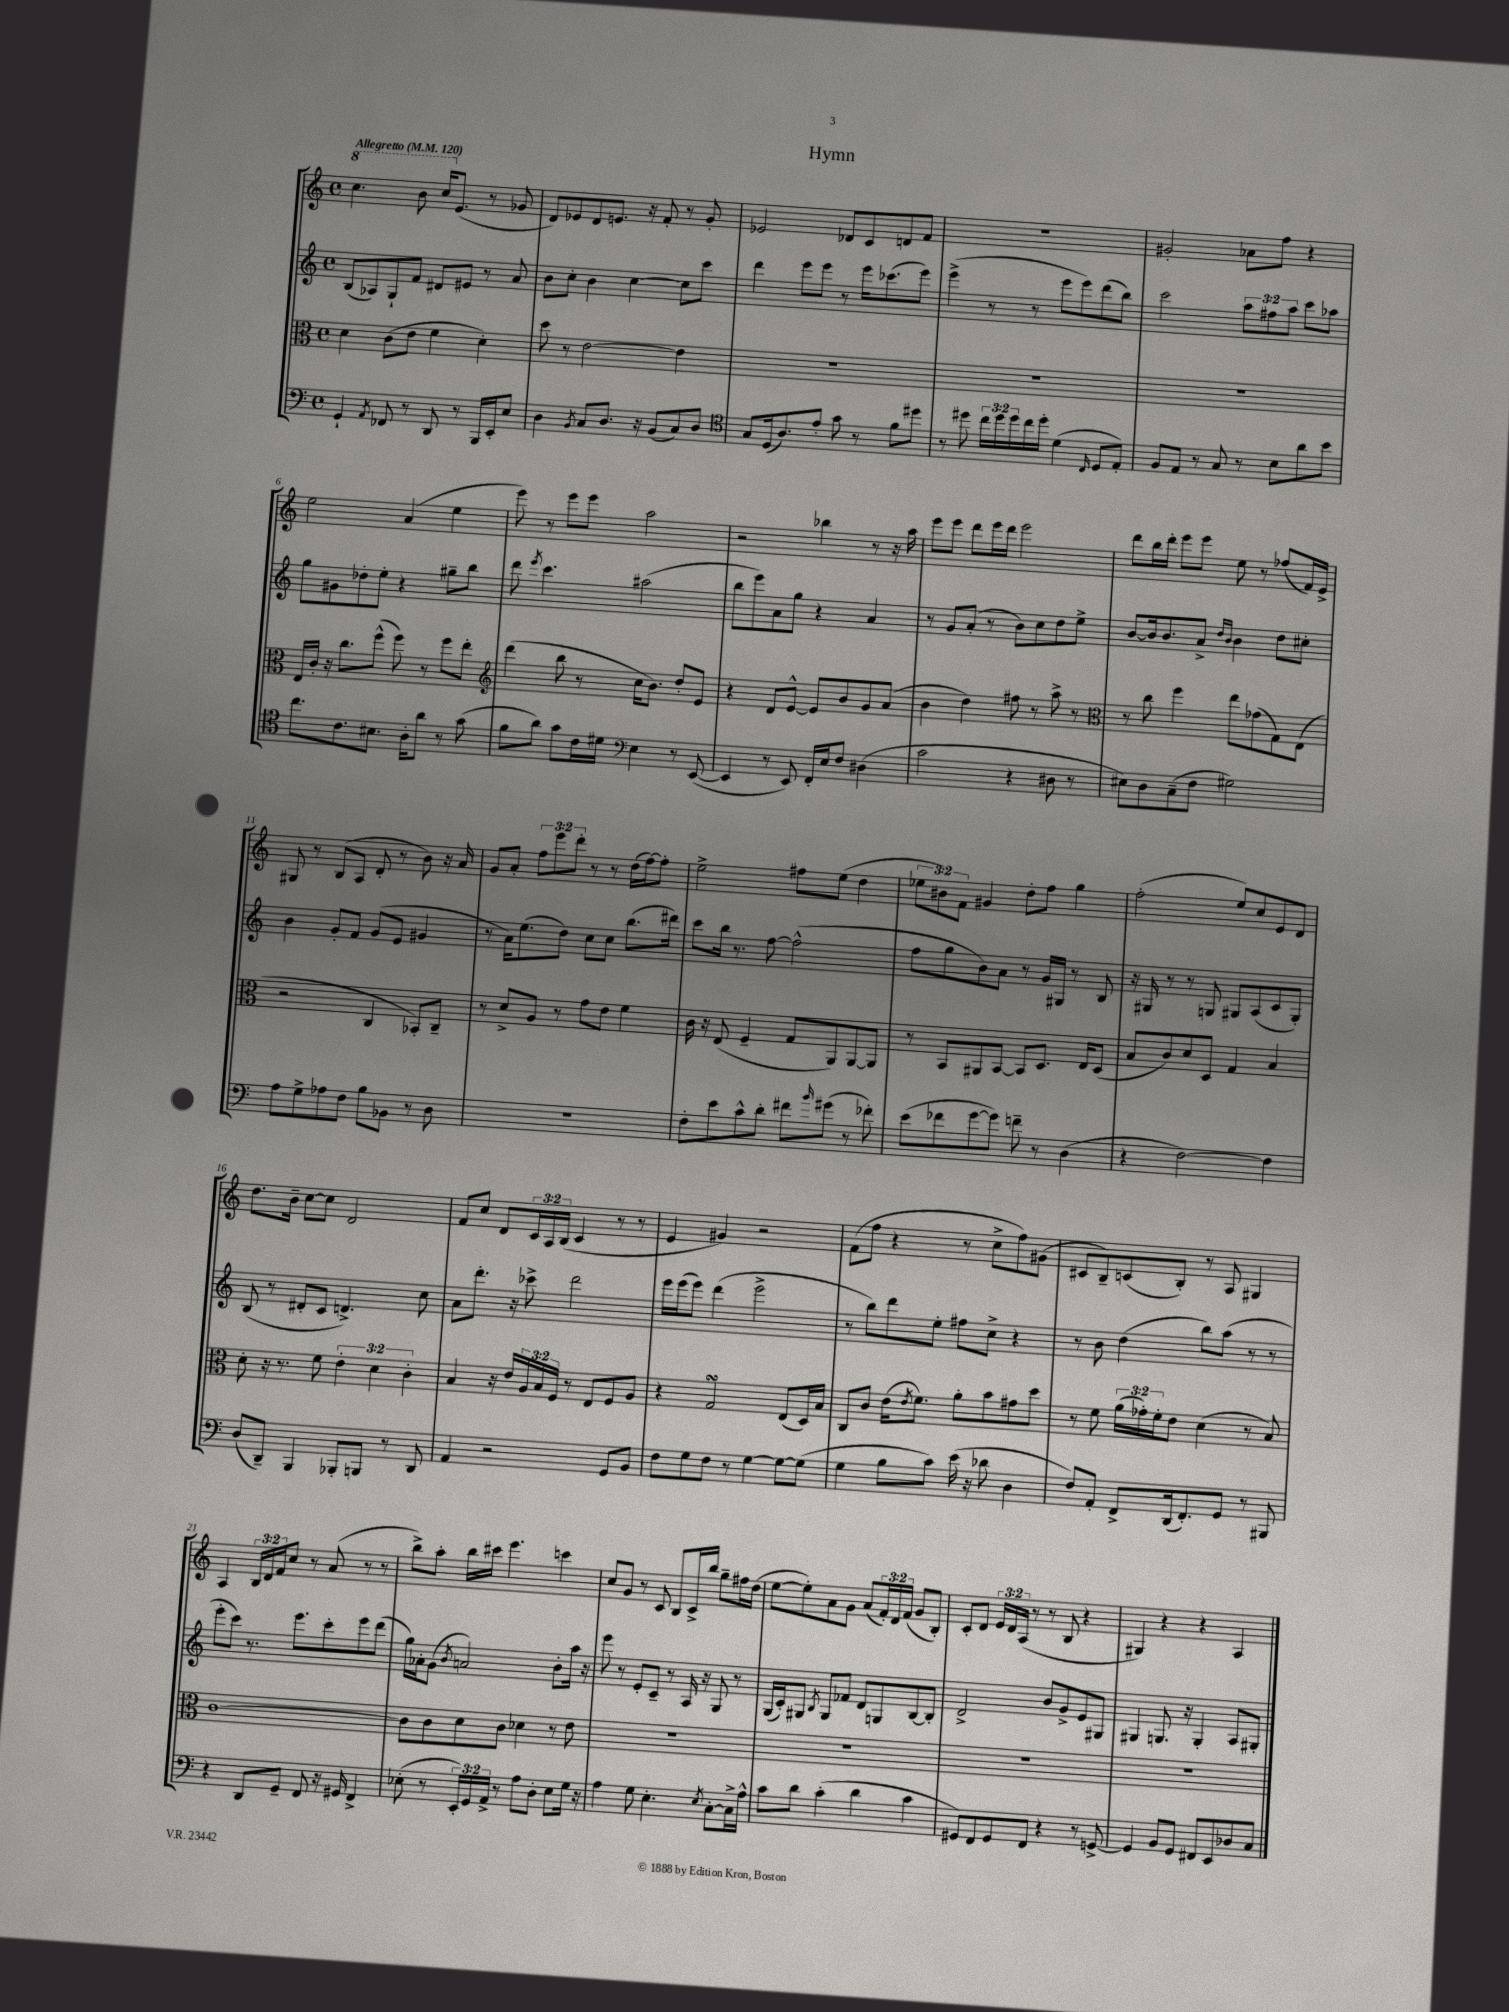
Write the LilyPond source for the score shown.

\header { title = "Hymn" }
<<
\new StaffGroup <<
\new Staff = "s0" {
    \clef treble \key c \major \defaultTimeSignature \time 4/4 \override Staff.TupletNumber.text = #tuplet-number::calc-fraction-text \tempo "Allegretto" 4 = 120
    \ottava #1 c'''4. b''8 c'''16 \ottava #0 e'8.( r8 ges'8 |
    d'8) ees'8 d'8 e'8. r16 f'8-. r8 g'8-. |
    ees'2 des'8 c'8 d'8 f'8 |
    r1 |
    gis'2-. aes'8 f''8 r4 |
    e''2 a'4( e''4 |
    e'''8) r8 e'''8 e'''8 a''2 |
    r2 bes''4 r8 r16 a''16 |
    e'''8 e'''8 d'''8 e'''16 d'''16 e'''2 |
    d'''8 b''16 d'''16-. e'''8 e'''8 e''8 r8 fes''8( f'16) e'16-> |
    gis8 r8 b8( a8 d'8-. r8 b'8) r16 a'16 |
    g'8 a'8-. \tuplet 3/2 { f''8 e'''8 d'''8-. } r8 r8 d''16( f''16~) f''8-. |
    e''2-> fis''8 e''8( d''4 |
    \tuplet 3/2 { ees''8 bis'8) f'8 } gis'4 d''8-. f''8 g''4 |
    f''2-.( e''8) c''8 e'8 d'8 |
    d''8. b'16-- c''8~ c''8 d'2 |
    f'8 c''8 d'8 \tuplet 3/2 { c'16 a16 b16( } c'4 r8 r8 |
    e'4 gis'4) r2 |
    f'8( f''8 r4 r8 c''8-> f''8) gis'8( |
    cis'8 b8--) c'8( b8-.) r8 a8 gis4 |
    a4 \tuplet 3/2 { b16 d'16 f'16 } c''8 r8 a'8( r8 r8 |
    b''8->) a''8-. b''16 cis'''16 e'''4. c'''4 |
    c''8 g'8 r8 c'8 b8 c'16-> b''16 g''8-- fis''16 d''16( |
    e''8~ e''8-.) a'8 g'8 a'8( \tuplet 3/2 { f'16-.) d'16 f'16( } g'8 b8-.) |
    c'8-. d'8 \tuplet 3/2 { e'16 d'16 a16( } r8 r8 b8 r4 |
    gis4) r4 r4 a4 \bar "|." |
}
\new Staff = "s1" {
    \clef treble \key c \major \defaultTimeSignature \time 4/4 \override Staff.TupletNumber.text = #tuplet-number::calc-fraction-text
    b8( aes8) g8-! f'8 dis'8 eis'8 r8 a'8 |
    b'8 c''8-. b'4 c''4~ c''8 c'''8 |
    d'''4 e'''8 e'''8 r8 e'''16 ces'''8.( e'''8) |
    e'''4->( r8 r8 e'''8 e'''8) d'''8( b''8) |
    c'''2 \tuplet 3/2 { a''8 fis''8 a''8 } c'''8 aes''8 |
    g''8 gis'8 des''8-. e''8-. r4 gis''8-- b''8 |
    d'''8 \acciaccatura { e'''8 } c'''4. ais''2( |
    b''8 e'''8) a'8 g''8 r4 a'4 |
    r8 g'8 a'8-.( r8 b'8) c''8 d''8 e''8-> |
    b'8~ b'16 b'8. a'8-> \grace { d''16 b'16 } b'4 d''8 cis''8-. |
    b'4 g'8-. f'8 g'8( e'8 gis'4 |
    r8 a'16) e''8.( d''8) c''8 c''8 b''8.( dis'''16) |
    c'''8 b''16 r8. f''8~ f''2-^( |
    f''8 g''8 b'8) a'8 r8 g'16 gis16 r8 b8 |
    r16 gis16 r8 r8 g8 gis8 a8( c'8 gis8-.) |
    b8( r8 dis'8-. c'8 d'4.->) c''8 |
    a'8 d'''8.-. r16 ces'''8-> d'''2 |
    e'''16 e'''16( e'''8) d'''4( e'''2-> |
    r8 b''8) d'''8 e''8-. fis''8 c''8-> r4 |
    r8 b'8 d''4( b''8) a''8( r8 r8 |
    e'''8-. c'''8) r8. e'''8. c'''8-. e'''8 d'''8( |
    g''16) aes'16-. g'8( \acciaccatura { b'8 } a'2) b'8-. a''16 r16 |
    e'''8 r8 e'8-. c'8-- r8 a16 r16 g8 r8 |
    g16( c'16-.) gis8 \acciaccatura { b8 } gis8 fes'8 d'8 g8 b8~ b8-. |
    d'2-> b'8 g'8-> e'8 gis8 |
    gis4 g8. r16 g4-. a8 gis8-. \bar "|." |
}
\new Staff = "s2" {
    \clef alto \key c \major \defaultTimeSignature \time 4/4 \override Staff.TupletNumber.text = #tuplet-number::calc-fraction-text
    d'4 c'8( e'8 f'4 d'4-.) |
    d''8 r8 e'2~ e'4 |
    R1 |
    R1 |
    R1 |
    e16 c'16-. r16 c''8. f''8-^( f''8) r8 f''8 e''8-. |
    \clef treble d'''4( b''8 r8 c''16 b'8.) d''8-. e'8 |
    r4 d'8 e'8~-^ e'8 b'8 g'8 a'8( |
    b'4 d''4) fis''8 r8 a''8-> r8 |
    \clef alto r8 c''8 f''4 e''8 ges'8( g8) e8( |
    r2 c4 bes,8-.) c8-- |
    r8 d'8-> a8 r8 g'8 e'8 f'4 |
    c'16 r16 e8( f4-- g8 a,8) a,8~ a,8 |
    r8 b,8 ais,8 b,8~ b,8 d8. e16 d8( |
    b8 c'8) d'8 d8 g4 b4 |
    d'8-. r16 r8. f'8 \tuplet 3/2 { e'4-. d'4 c'4-. } |
    b4 r16 e'16 \tuplet 3/2 { a16 b16 f16 } r8 e8 f8 a8 |
    r4 g2\turn e8( d16) b16 |
    c8 c'8 e'16( \acciaccatura { e'8 } f'8.) a'8-. b'8 gis'8 d''8 |
    r8 f'8 \tuplet 3/2 { a'16( ges'16-.) f'16-. } e'8 d'4( r8 b8) |
    c'1~ |
    c'8 c'8 d'8 c'8 des'4 r8 e'8 |
    R1 |
    R1 |
    R1 |
    R1 \bar "|." |
}
\new Staff = "s3" {
    \clef bass \key c \major \defaultTimeSignature \time 4/4 \override Staff.TupletNumber.text = #tuplet-number::calc-fraction-text
    g,4-! \acciaccatura { a,8 } fes,8 r8 d,8 r8 b,,16 e,16-. e8 |
    d4 \acciaccatura { b,8 } c8 d8. r16 b,8( c8) d8 |
    \clef tenor g8 d16( a8.) e'8-. g'8 r8 f'8 dis''8 |
    r8 dis''8 \tuplet 3/2 { c''16 dis''16 dis''16 } c''16 dis''16-. d'4( \grace { c16 } d8 e8-.) |
    f8 e8 r8 g8 r8 b8 a'8 b'8 |
    c''8. c'8. bis8. a16-. a'8 r8 g'8( |
    f'8 a'8) g'8 c'16 dis'16 \clef bass e4 r8 e,8~( |
    e,4 r8 e,8) f,16-. e16 f8 dis4( |
    c'2 r4 dis8 r8 |
    eis8) d8 c8--( f8 gis2) |
    a8 g8-> aes8 f8 b8 bes,8 r8 d8 |
    R1 |
    f8-. e'8 c'8-^ d'8-. fis'8 \grace { b'16 } gis'8( r8 fes'8-.) |
    e'8( fes'8 g'8~ g'8) f'8-- r8 d4( |
    r4 f2~) f4 |
    d8( d,8--) b,,4 bes,,8-. b,,8 r8 d,8 |
    a,4 r2 g,8 b,8 |
    f8 g8 f8 r8 g4~ g8~ g8( |
    g4 b8 c'8) e'16( r16 des'8 d4 |
    f8) a,8-. f,8-> d,16( f,8.-.) g,8 r8 bis,,8 |
    r4 d,8 g,8-- f,8 r16 gis,16 f,4-> |
    ees8-.( r8 \tuplet 3/2 { e,16-.) g,16 a,16-> } r8 a8 d8-. ees8 g16 r16 |
    a4 g8 e4.-. \acciaccatura { e8 } c8~-. c16-> a16-^ |
    c'8 d'8 c'4-.( d'4 c'4 |
    gis,8) f,8 gis,8 f,8 r4 r8 g,8~-> |
    g,4 b,8 g,8 fis,8 e,8 des8 c8 \bar "|." |
}
>>
>>
